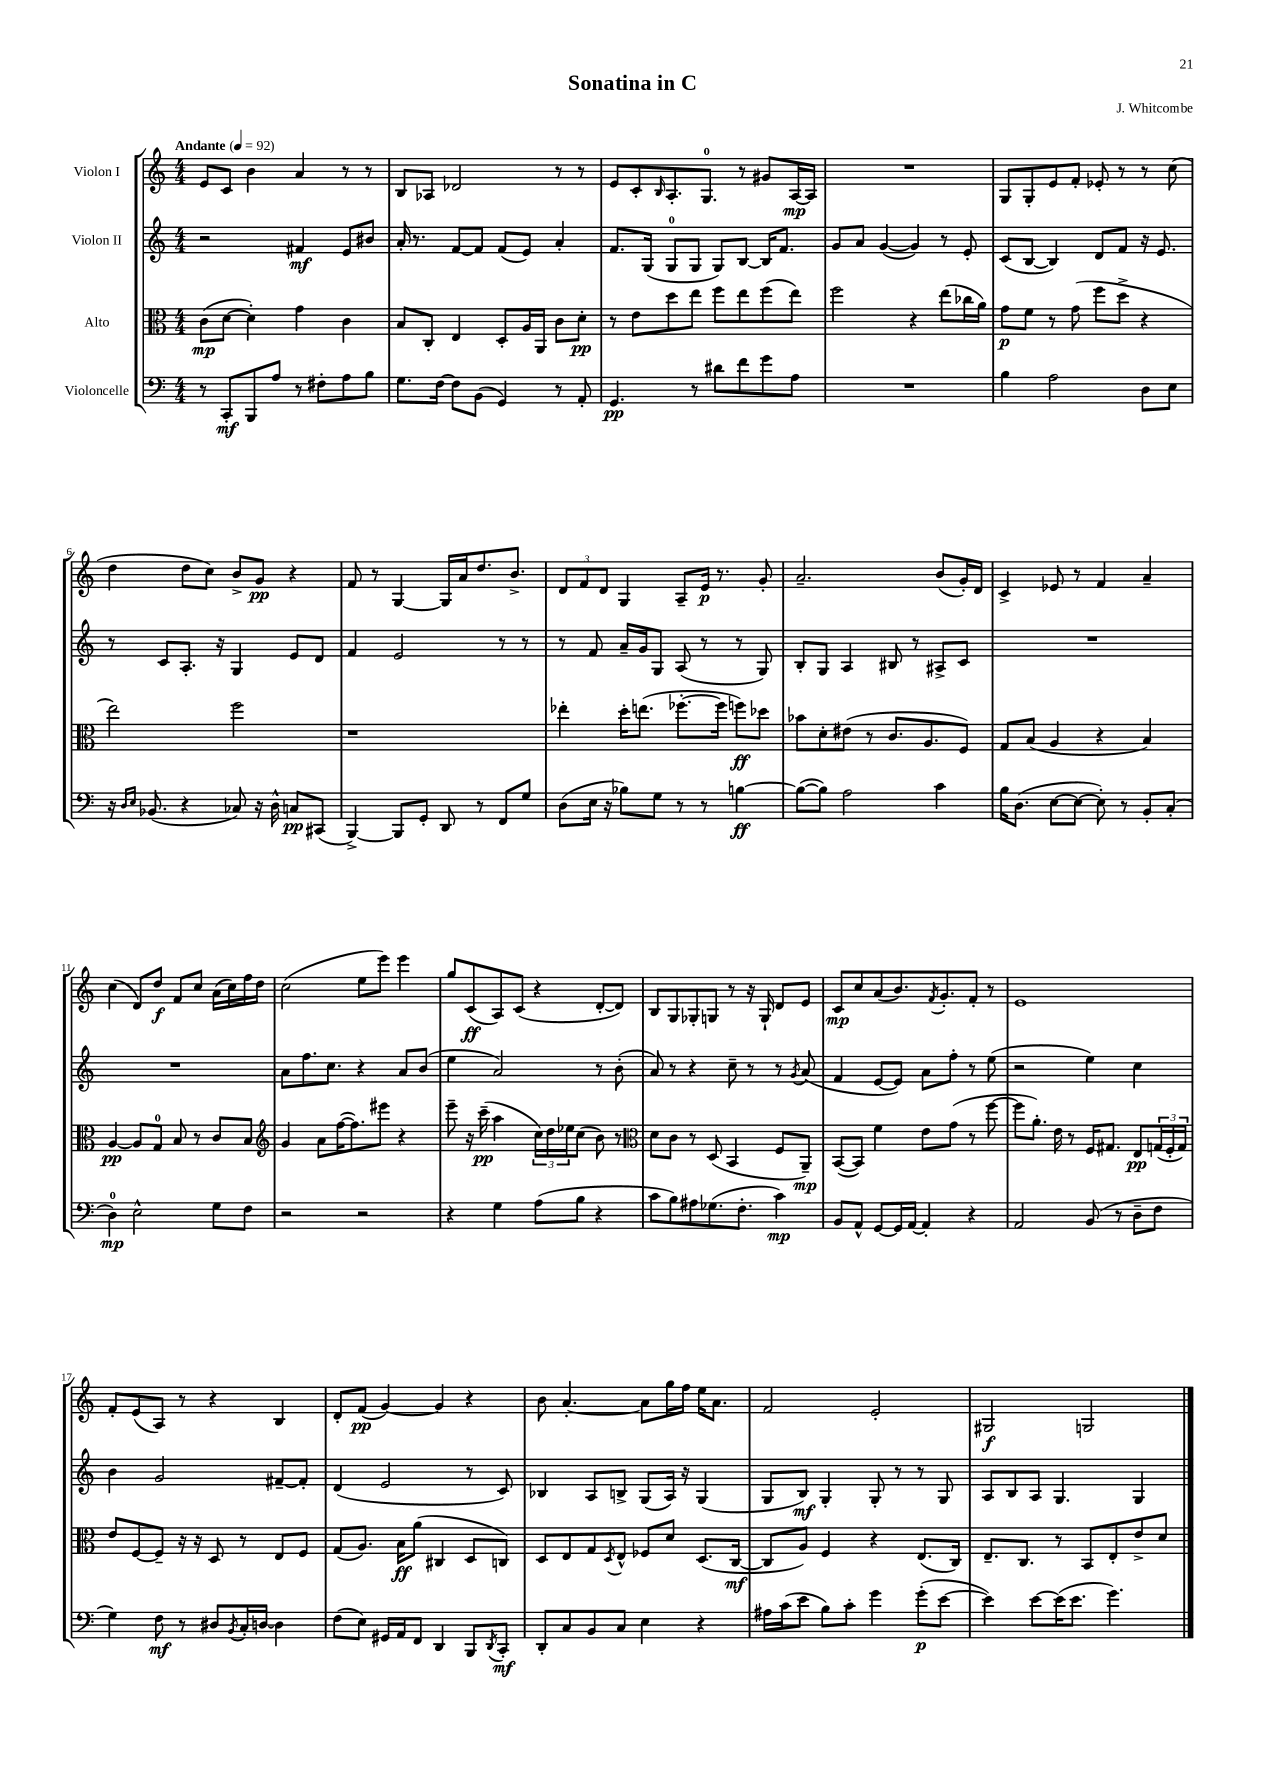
\header { title = "Sonatina in C" composer = "J. Whitcombe" }
<<
\new StaffGroup <<
\new Staff = "s0" \with { instrumentName = "Violon I" } {
    \clef treble \key c \major \numericTimeSignature \time 4/4 \tempo "Andante" 4 = 92
    e'8 c'8 b'4 a'4 r8 r8 |
    b8 aes8 des'2 r8 r8 |
    e'8 c'8-. \grace { b16 } a8.-. g8.-0 r8 gis'8 a16~\mp a16 |
    R1 |
    g8 g8-. e'8 f'8-. ees'8-. r8 r8 c''8( |
    d''4 d''8 c''8) b'8-> g'8\pp r4 |
    f'8 r8 g4~ g16 a'16 d''8. b'8.-> |
    \tuplet 3/2 { d'8 f'8 d'8 } g4 a8-- e'16\p r8. g'8-. |
    a'2.-- b'8( g'16-.) d'16 |
    c'4-> ees'8 r8 f'4 a'4-- |
    c''4( d'8) d''8\f f'8 c''8 a'16( c''16) f''16 d''16 |
    c''2( e''8 e'''8) e'''4 |
    g''8 c'8\ff( a8) c'8( r4 d'8~-. d'8) |
    b8 g8 ges8-. g8 r8 r16 g16-! d'8 e'8 |
    c'8\mp c''8 a'8( b'8.) \acciaccatura { f'8 } g'8.-. f'8-. r8 |
    e'1 |
    f'8-. e'8( a8) r8 r4 b4 |
    d'8-. f'8\pp( g'4~) g'4 r4 |
    b'8 a'4.~-. a'8 g''16 f''16 e''16 a'8. |
    f'2 e'2-. |
    gis2\f g2 \bar "|." |
}
\new Staff = "s1" \with { instrumentName = "Violon II" } {
    \clef treble \key c \major \numericTimeSignature \time 4/4
    r2 fis'4\mf e'8 bis'8 |
    a'16-. r8. f'8~ f'8 f'8( e'8) a'4-. |
    f'8. g16( g8-0 g8 g8) b8~ b16 f'8. |
    g'8 a'8 g'4~( g'4) r8 e'8-. |
    c'8( b8~ b4) d'8 f'8 r16 e'8. |
    r8 c'8 a8.-. r16 g4 e'8 d'8 |
    f'4 e'2 r8 r8 |
    r8 f'8 a'16-- g'16 g8 a8( r8 r8 g8) |
    b8-. g8 a4 bis8 r8 ais8-> c'8 |
    R1 |
    R1 |
    a'8 f''8. c''8. r4 a'8 b'8( |
    e''4 a'2) r8 b'8-.( |
    a'8) r8 r4 c''8-- r8 r8 \acciaccatura { g'8 } a'8( |
    f'4 e'8~ e'8) a'8 f''8-. r8 e''8( |
    r2 e''4) c''4 |
    b'4 g'2 fis'8~-- fis'8-. |
    d'4( e'2 r8 c'8) |
    bes4 a8 b8-> g8( a16) r16 g4( |
    g8 b8\mf) g4-. g8-. r8 r8 g8 |
    a8 b8 a8 g4. g4 \bar "|." |
}
\new Staff = "s2" \with { instrumentName = "Alto" } {
    \clef alto \key c \major \numericTimeSignature \time 4/4
    c'8\mp( d'8~ d'4-.) g'4 c'4 |
    b8 c8-. e4 d8-. a16 a,16 c'8 d'8-.\pp |
    r8 e'8 d''8 e''8 f''8 e''8 f''8( e''8) |
    f''2 r4 e''8( ces''16 a'16) |
    g'8\p f'8 r8 g'8( f''8 d''8-> r4 |
    e''2) f''2 |
    r1 |
    ees''4-. d''16-. e''8.( fes''8.~-. fes''16 f''8\ff) des''8 |
    bes'8 d'8-. eis'8( r8 c'8. a8. f8) |
    g8 b8( a4 r4 b4) |
    a4~\pp a8 g8-0 b8 r8 c'8 b8 |
    \clef treble g'4 a'8 f''16~( f''8.) eis'''8 r4 |
    e'''8-- r16 c'''16--\pp( a''4 \tuplet 3/2 { c''16) d''16 ees''16 } c''8( b'8) r8 |
    \clef alto d'8 c'8 r8 d8( b,4 f8 a,8--\mp) |
    b,8~( b,8) f'4 e'8 g'8( r8 f''8~ |
    f''8 a'8.-.) e'16 r8 f16 gis8. e8\pp \tuplet 3/2 { g16( f16-. g16) } |
    e'8 f8~ f8-- r16 r16 d8 r8 e8 f8 |
    g8( a8.) b16\ff a'8( cis4 d8 c8) |
    d8 e8 g8 \acciaccatura { d8 } e8-^ fes8 d'8 d8.( c16~\mf |
    c8 a8) f4 r4 e8.( c16) |
    e8.-- c8. r8 b,8 e8-. e'8-> d'8 \bar "|." |
}
\new Staff = "s3" \with { instrumentName = "Violoncelle" } {
    \clef bass \key c \major \numericTimeSignature \time 4/4
    r8 c,8-.\mf b,,8 a8 r8 fis8-. a8 b8 |
    g8. f16~ f8 b,8( g,4) r8 a,8-. |
    g,4.\pp r8 dis'8 f'8 g'8 a8 |
    R1 |
    b4 a2 d8 e8 |
    r16 \grace { d16 e16 } bes,8.( r4 ces8) r16 d16-^ c8\pp cis,8( |
    b,,4~->) b,,8 g,8-. d,8 r8 f,8 g8 |
    d8( e16 r16 bes8) g8 r8 r8 b4~\ff |
    b8~( b8) a2 c'4 |
    b16 d8.( e8~ e8~ e8-.) r8 b,8-. c8-.( |
    d4-0\mp) e2-^ g8 f8 |
    r2 r2 |
    r4 g4 a8( b8 r4 |
    c'8 b8) ais8 ges8.( f8.-. c'4\mp) |
    b,8 a,8-^ g,8~ g,16 a,16~ a,4-. r4 |
    a,2 b,8( r8 d8-- f8 |
    g4) f8\mf r8 dis8 \acciaccatura { b,8 } c16-. d16~ d4 |
    f8( e8) gis,16 a,16 f,8 d,4 b,,8 \acciaccatura { d,8 } c,8-.\mf |
    d,8-. c8 b,8 c8 e4 r4 |
    ais16 c'16( e'8 b8) c'8-. g'4 g'8-.\p( e'8~ |
    e'4) e'8~ e'16( e'8. g'4.) \bar "|." |
}
>>
>>
